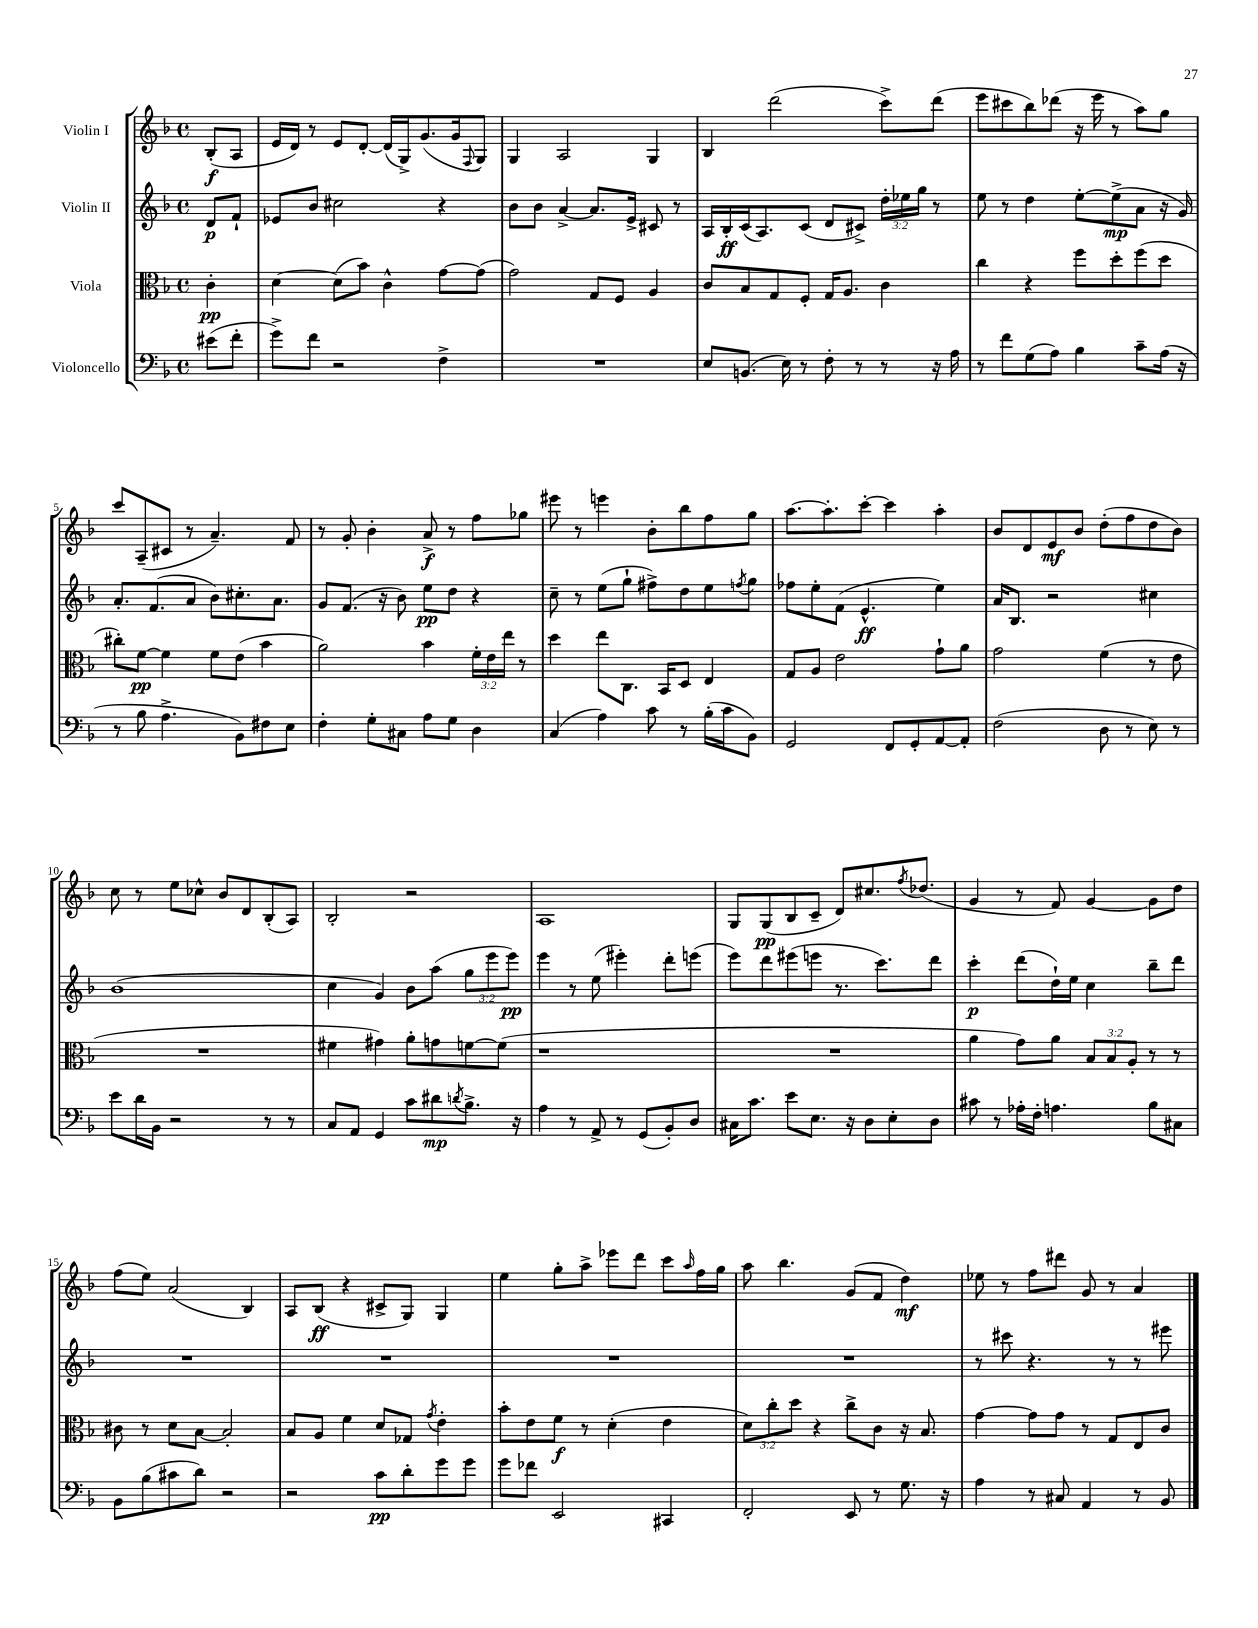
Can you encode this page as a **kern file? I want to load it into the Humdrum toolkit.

**kern	**kern	**kern	**kern
*staff4	*staff3	*staff2	*staff1
*clefF4	*clefC3	*clefG2	*clefG2
*k[b-]	*k[b-]	*k[b-]	*k[b-]
*M4/4	*M4/4	*M4/4	*M4/4
*met(c)	*met(c)	*met(c)	*met(c)
(8e#\L	4c'\	8d/L	(8B-'/L
8f'\J	.	8f`/J	8A/J
=	=	=	=
8g^\L)	[4d\	8e-/L	16e/LL
.	.	.	16d/JJ)
8f\J	.	8b-/J	8r
2r	(8d\]L	2cc#\	8e/L
.	8b-\J)	.	[8d'/J
.	4c^^\	.	(16d/]LL
.	.	.	16G^/J)
.	.	.	(8.g/
4F^\	[8g\L	4r	.
.	.	.	16g/k
.	.	.	8qqF/
.	(8g\]J	.	8G/J)
=	=	=	=
1r	2g\)	8b-\L	4G/
.	.	8b-\J	.
.	.	[4a^/	2A/
.	8G/L	8.a/]L	.
.	8F/J	.	.
.	.	16e^/Jk	.
.	4A/	8c#/	4G/
.	.	8r	.
=	=	=	=
8E/L	8c/L	16A/LL	4B-/
.	.	16B-'/	.
(8.BB/J	8B-/	(16c/J	.
.	.	8.A/)	.
.	8G/	.	(2ddd\
16E\)	.	.	.
8r	8F'/J	(8c/J	.
8F'\	16G/LK	8d/L	.
.	8.A/J	.	.
8r	.	8c#^/J)	.
8r	4c\	24dd'\LL	8ccc^\L)
.	.	24ee-\	.
.	.	24gg\JJ	.
16r	.	8r	(8ddd\J
16A\	.	.	.
=	=	=	=
8r	4cc\	8ee\	8eee\L
8f\L	.	8r	8ccc#\
(8G\	4r	4dd\	8bb-\)
8A\J)	.	.	(8ddd-\J
4B-\	8ff\L	[8ee'\L	16r
.	.	.	16eee\
.	8dd'\	(8ee^\]	8r
8c~\L	(8ff\	8a\J	8aa\L)
(16A\Jk	8dd\J	16r	8gg\J
16r	.	16g/)	.
=	=	=	=
8r	8cc#'\L)	8.a'/L	8ccc/L
8B-\	[8f\J	.	(8A~/
.	.	(8.f/	.
4.A^\	4f\]	.	8c#/J
.	.	8a/J	8r
.	8f\L	8b-\L)	4.a~/)
8BB-\L)	(8e\J	8.cc#'\	.
8F#\	4b-\	.	.
.	.	8.a\J	.
8E\J	.	.	8f/
=	=	=	=
4F'\	2a\)	8g/L	8r
.	.	(8.f/J	8g'/
8G'\L	.	.	4b-'\
.	.	16r	.
8C#\J	.	8b-\)	.
8A\L	4b-\	8ee\L	8a^/
8G\J	.	8dd\J	8r
4D\	24f'\LL	4r	8ff\L
.	24e\	.	.
.	24ee\JJ	.	.
.	8r	.	8gg-\J
=	=	=	=
(4C/	4dd\	8cc~\	8eee#\
.	.	8r	8r
4A\)	8ee\L	(8ee\L	4eee\
.	8.C\J	8gg`\J	.
8c\	.	8ff#^\L)	8b-'\L
.	16BB-/LK	.	.
8r	8D/J	8dd\	8bb-\
(16B-'\LL	4E/	8ee\	8ff\
16c\J	.	.	.
.	.	8qff/	.
8BB-\J)	.	8gg\J	8gg\J
=	=	=	=
2GG/	8G/L	8ff-\L	[8.aa\L
.	8A/J	8ee'\	.
.	.	.	8.aa'\]
.	2e\	(8f\J	.
.	.	4.e^^/	[8ccc'\J
8FF/L	.	.	4ccc\]
8GG'/	.	.	.
[8AA/	8g`\L	4ee\)	4aa'\
8AA'/]J	8a\J	.	.
=	=	=	=
(2F\	2g\	16a/LK	8b-/L
.	.	8.B-/J	.
.	.	.	8d/
.	.	2r	8e/
.	.	.	8b-/J
8D\	(4f\	.	(8dd'\L
8r	.	.	8ff\
8E\)	8r	4cc#\	8dd\
8r	8e\	.	8b-\J)
=	=	=	=
8e\L	1r	(1b-	8cc\
16d\L	.	.	8r
16BB-\JJ	.	.	.
2r	.	.	8ee\L
.	.	.	8cc-^^\J
.	.	.	8b-/L
.	.	.	8d/
8r	.	.	(8B-'/
8r	.	.	8A/J)
=	=	=	=
8C/L	4f#\	4cc\	2B-'/
8AA/J	.	.	.
4GG/	4g#\)	4g/)	.
8c\L	8a'\L	8b-\L	2r
8d#\	8g\	(8aa\J	.
8qd/	.	.	.
8.B-^\J	[8f\	12gg\L	.
.	.	12eee\	.
.	(8f\]J	.	.
.	.	12eee\J)	.
16r	.	.	.
=	=	=	=
4A\	1r	4eee\	1A
8r	.	8r	.
8AA^/	.	(8ee\	.
8r	.	4eee#'\)	.
(8GG/L	.	.	.
8BB-'/)	.	8ddd'\L	.
8D/J	.	(8eee\J	.
=	=	=	=
16C#\LK	1r	8eee\L)	8G/L
8.c\J	.	.	.
.	.	8ddd\	(8G/
8e\L	.	(8eee#\	8B-/
8.E\J	.	8eee\J	8c~/J
.	.	8.r	8d/L)
16r	.	.	.
8D\L	.	.	8.cc#/
.	.	8.ccc\L)	.
8E'\	.	.	.
.	.	.	8qff/
.	.	.	(8.dd-/J
8D\J	.	8ddd\J	.
=	=	=	=
8c#\	4a\	4ccc'\	4g/
8r	.	.	.
16A-'\LL	8g\L)	(8ddd\L	8r
16F'\JJ	.	.	.
4.A\	8a\J	16dd`\L)	8f/)
.	.	16ee\JJ	.
.	12B-/L	4cc\	[4g/
.	12B-/	.	.
.	12A'/J	.	.
8B-\L	8r	8bb-~\L	8g\]L
8C#\J	8r	8ddd\J	8dd\J
=	=	=	=
8BB-\L	8c#\	1r	(8ff\L
(8B-\	8r	.	8ee\J)
8c#\	8d\L	.	(2a/
8d\J)	[8B-\J	.	.
2r	2B-'/]	.	.
.	.	.	4B-/)
=	=	=	=
2r	8B-/L	1r	8A/L
.	8A/J	.	(8B-/J
.	4f\	.	4r
8c\L	8d/L	.	8c#^/L
8d'\	8G-/J	.	8G/J)
.	8qg/	.	.
8g\	4e'\	.	4G/
8g\J	.	.	.
=	=	=	=
8g\L	8b-'\L	1r	4ee\
8f-\J	8e\	.	.
2EE/	8f\J	.	8gg'\L
.	8r	.	8aa^\J
.	(4d'\	.	8eee-\L
.	.	.	8ddd\J
4CC#/	4e\	.	8ccc\L
.	.	.	16qqaa/
.	.	.	16ff\L
.	.	.	16gg\JJ
=	=	=	=
2FF'/	12d\L)	1r	8aa\
.	12cc'\	.	.
.	.	.	4.bb-\
.	12dd\J	.	.
.	4r	.	.
8EE/	8cc^\L	.	(8g/L
8r	8c\J	.	8f/J
8.G\	16r	.	4dd\)
.	8.B-/	.	.
16r	.	.	.
=	=	=	=
4A\	[4g\	8r	8ee-\
.	.	8ccc#\	8r
8r	8g\]L	4.r	8ff\L
8C#/	8g\J	.	8ddd#\J
4AA/	8r	.	8g/
.	8G/L	8r	8r
8r	8E/	8r	4a/
8BB-/	8c/J	8eee#\	.
==	==	==	==
*-	*-	*-	*-
